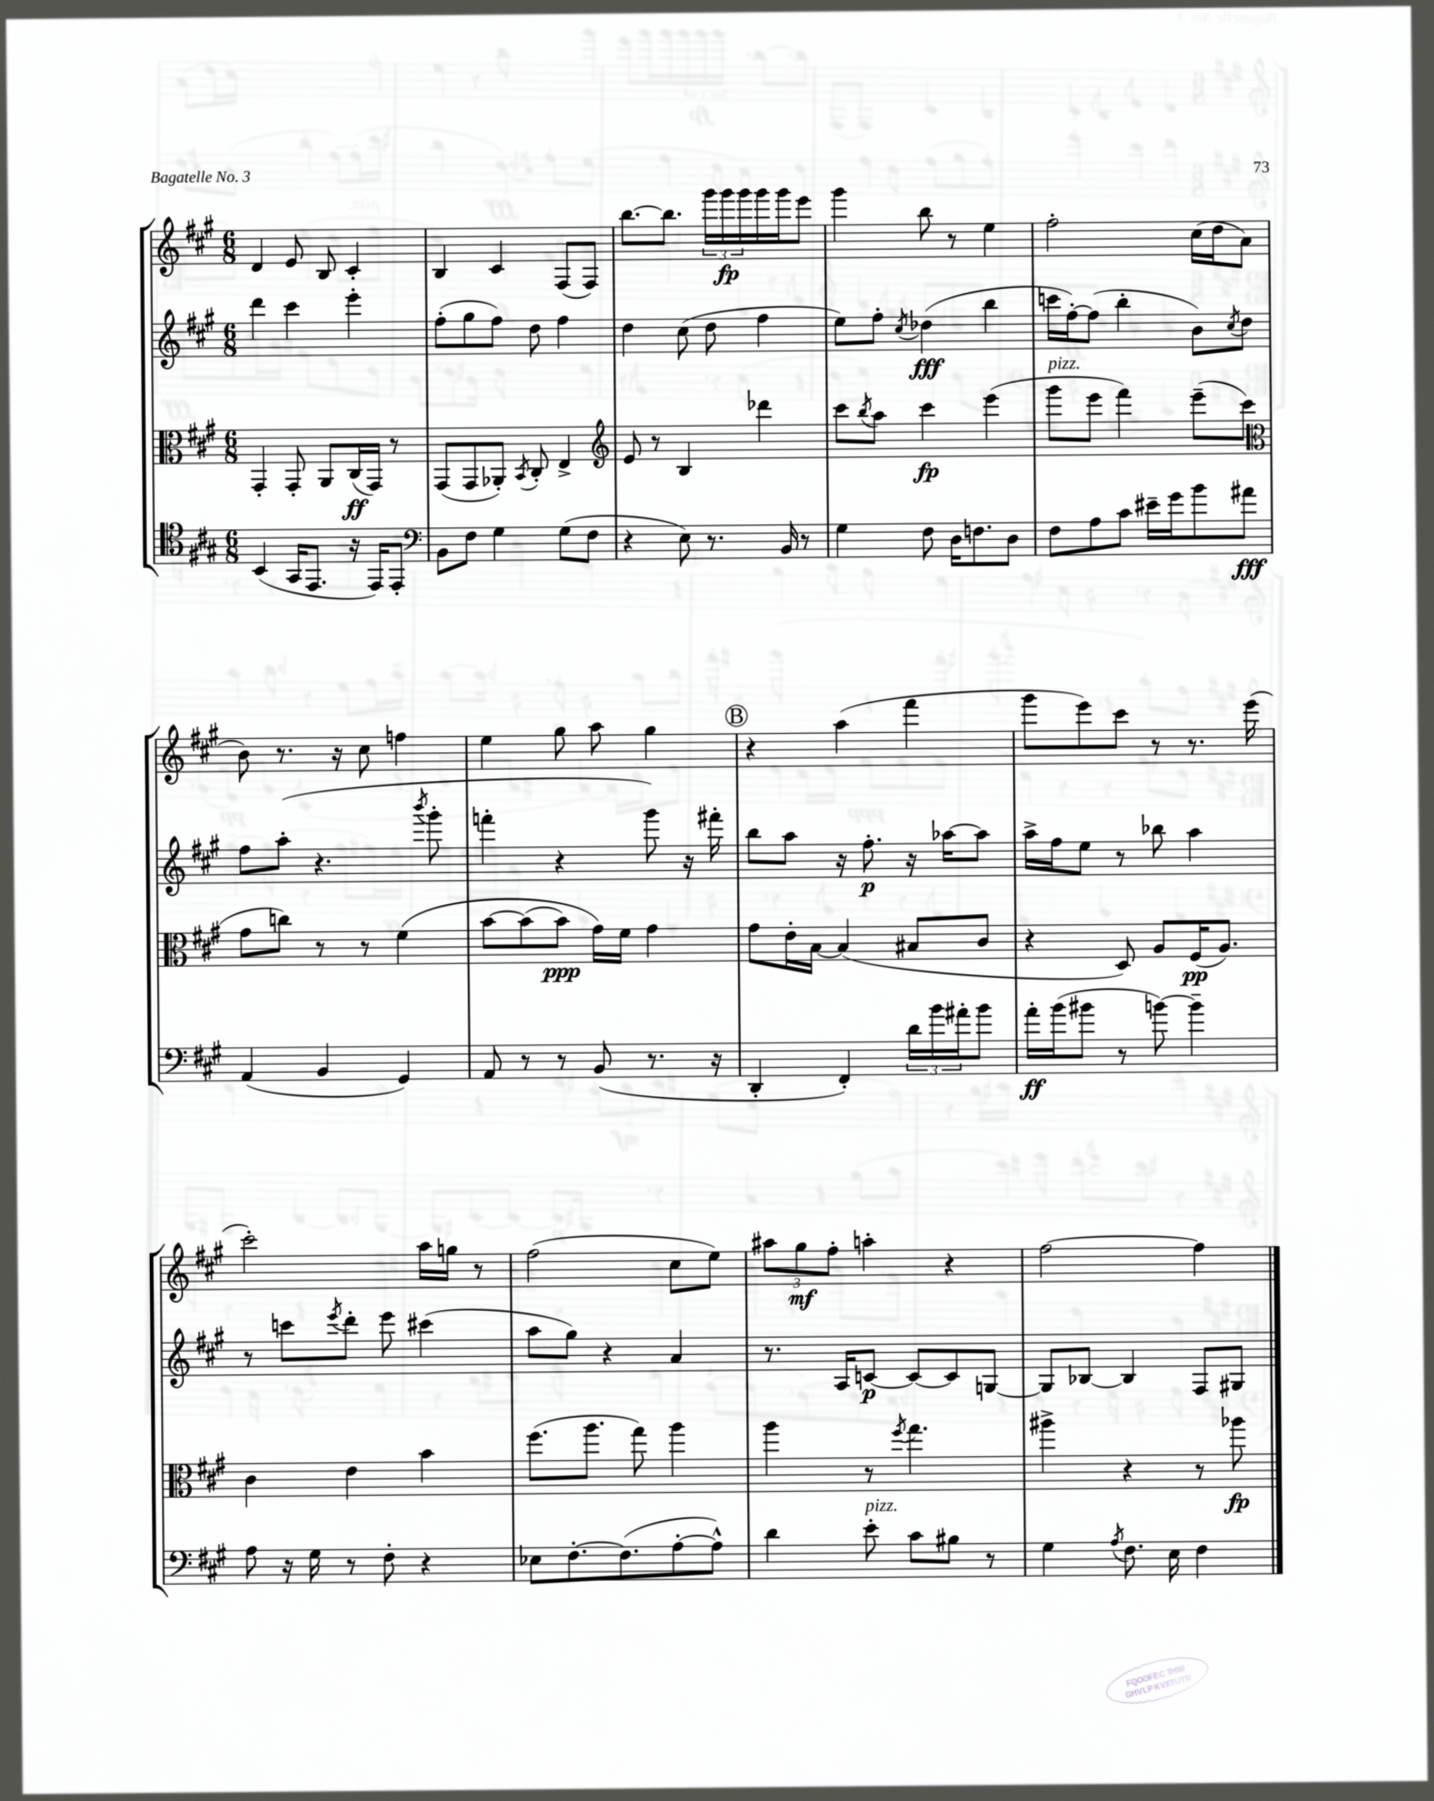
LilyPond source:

<<
\new StaffGroup <<
\new Staff = "s0" {
    \clef treble \key a \major \numericTimeSignature \time 6/8
    d'4 e'8 b8 cis'4-. |
    b4 cis'4 fis8( fis8) |
    b''8.~ b''8. \tuplet 3/2 { gis'''16 gis'''16\fp gis'''16 } gis'''16 gis'''16 e'''8 |
    gis'''4 b''8 r8 e''4 |
    fis''2-. cis''16( d''16 a'8 |
    b'8) r8. r16 cis''8 f''4 |
    e''4 gis''8 a''8 gis''4 |
    \mark \markup { \circle "B" } r4 a''4( fis'''4 |
    gis'''8 e'''8) cis'''8 r8 r8. e'''16( |
    cis'''2-.) a''16 g''16 r8 |
    fis''2( cis''8 e''8) |
    \tuplet 3/2 { ais''8 gis''8\mf fis''8-. } a''4-. r4 |
    fis''2~ fis''4 \bar "|." |
}
\new Staff = "s1" {
    \clef treble \key a \major \numericTimeSignature \time 6/8
    d'''4 cis'''4 e'''4-. |
    fis''8-.( gis''8 fis''8) d''8 fis''4 |
    d''4 cis''8( d''8 fis''4 |
    e''8) fis''8-. \acciaccatura { cis''8 } des''4\fff( b''4 |
    c'''16 fis''16~-.) fis''8( b''4-. b'8) \acciaccatura { cis''8 } d''8 |
    fis''8 a''8-.( r4. \acciaccatura { b'''8 } gis'''8-. |
    f'''4-. r4 gis'''8) r16 fis'''16-. |
    \mark \markup { \circle "B" } b''8 a''8 r16 fis''8.-.\p r16 aes''16~ aes''8 |
    a''16-> fis''16 e''8 r8 bes''8 a''4 |
    r8 c'''8 \acciaccatura { e'''8 } d'''8-. e'''8 cis'''4( |
    a''8 gis''8) r4 a'4 |
    r8. a16 c'8~\p c'8~ c'8 g8~ |
    g8 bes8~ bes4 fis8 gis8 \bar "|." |
}
\new Staff = "s2" {
    \clef alto \key a \major \numericTimeSignature \time 6/8
    gis,4-. gis,8-. a,8 cis16\ff( gis,16) r8 |
    gis,8( gis,8 aes,8-.) \acciaccatura { b,8 } cis8-. e4-> |
    \clef treble e'8 r8 b4 des'''4 |
    cis'''8 \acciaccatura { b''8 } a''8 cis'''4\fp e'''4( |
    gis'''8^\markup { \italic "pizz." } e'''8 fis'''4) e'''8--( cis'''8 |
    \clef alto gis'8 c''8) r8 r8 fis'4\( |
    b'8~ b'8( b'8\ppp) gis'16\) fis'16 gis'4 |
    \mark \markup { \circle "B" } gis'8 e'16-. b16~ b4( bis8 cis'8 |
    r4 d8) a8 fis16\pp( a8.) |
    cis'4 e'4 b'4 |
    fis''8.( a''8. gis''8) a''4 |
    a''4 r8 \acciaccatura { fis''8 } gis''4. |
    ais''4-> r4 r8 aes''8\fp \bar "|." |
}
\new Staff = "s3" {
    \clef tenor \key a \major \numericTimeSignature \time 6/8
    b,4( gis,16 e,8. r16 e,16) e,8-. |
    \clef bass b,8 fis8 gis4 gis8( fis8 |
    r4 e8) r8. b,16 r8 |
    gis4 fis8 d16 f8. d8 |
    fis8 a8 cis'8 eis'16-- gis'16 b'8 ais'8\fff |
    a,4( b,4 gis,4) |
    a,8 r8 r8 b,8( r8. r16 |
    \mark \markup { \circle "B" } d,4-. fis,4-.) \tuplet 3/2 { d'16 b'16 ais'16-. } b'8 |
    a'16-.\ff b'16( bis'8 r8 b'8~) b'4-- |
    a8 r16 gis16 r8 fis8-. r4 |
    ees8 fis8.~-. fis8.( a8~-. a8-^) |
    d'4 e'8-.^\markup { \italic "pizz." } cis'8 bis8 r8 |
    gis4 \acciaccatura { a8 } fis8. e16 fis4 \bar "|." |
}
>>
>>
\layout { \context { \Score \remove "Bar_number_engraver" } }
